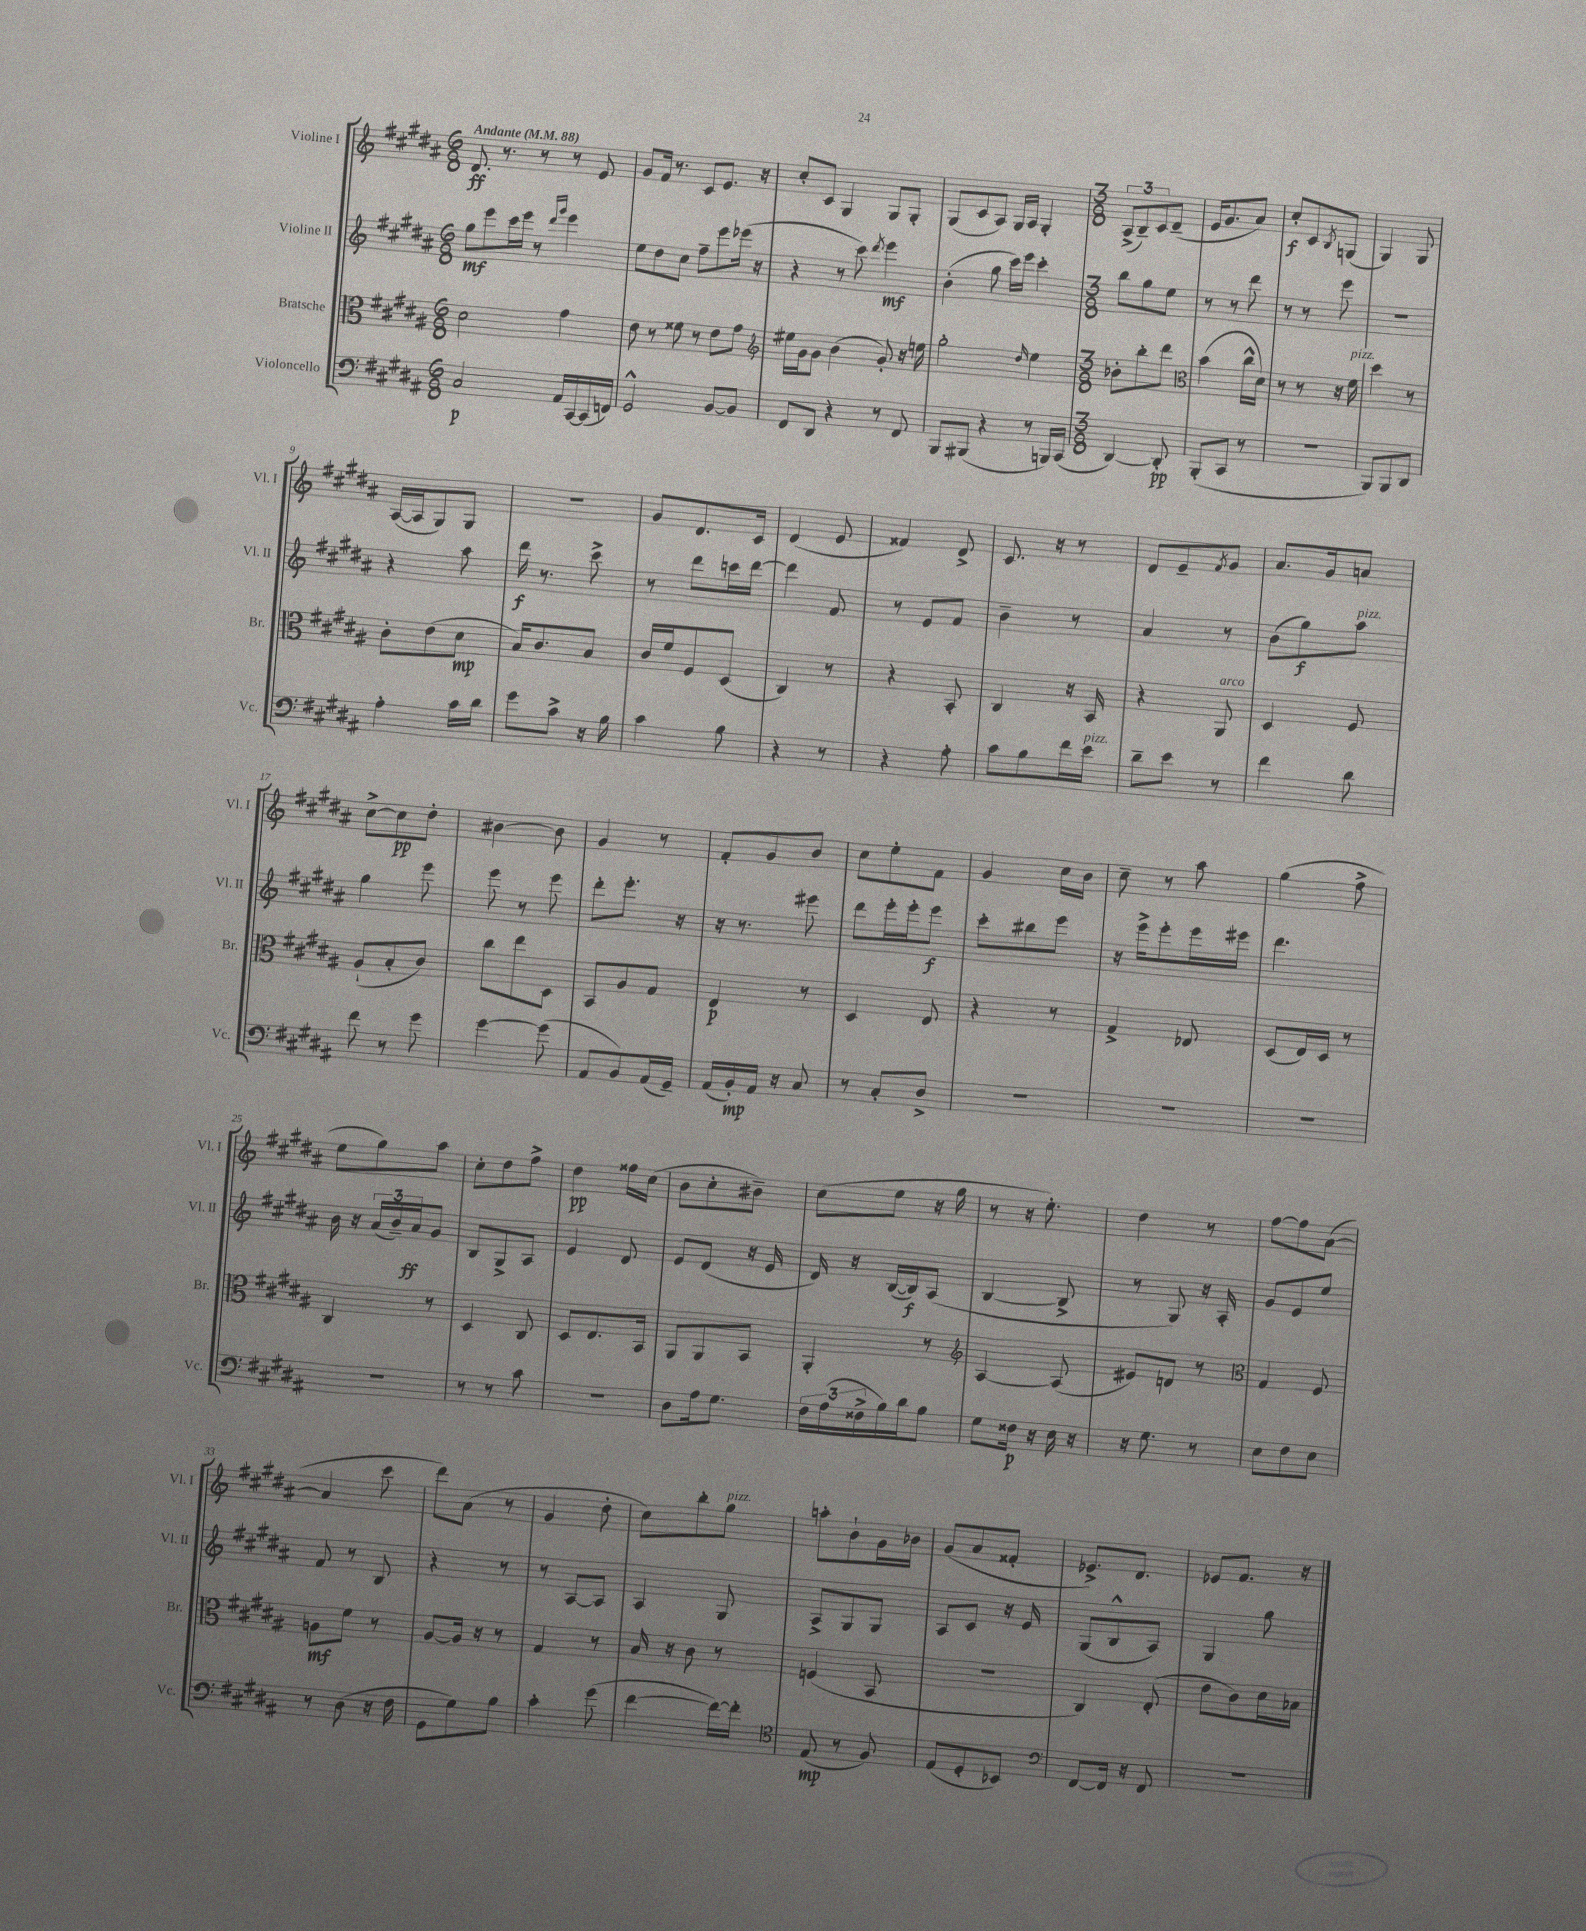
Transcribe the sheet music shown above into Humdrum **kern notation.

**kern	**kern	**kern	**kern
*staff4	*staff3	*staff2	*staff1
*clefF4	*clefC3	*clefG2	*clefG2
*k[f#c#g#d#a#]	*k[f#c#g#d#a#]	*k[f#c#g#d#a#]	*k[f#c#g#d#a#]
*M6/8	*M6/8	*M6/8	*M6/8
*MM88	*MM88	*MM88	*MM88
2C#/	2d#\	8gg#\L	8.d#/
.	.	8eee\	.
.	.	.	8.r
.	.	16ccc#\L	.
.	.	16eee\JJ	.
.	.	8r	8r
.	.	16qqddd#/LL	.
.	.	16qqggg#/JJ	.
16AA#/LL	4g#\	4eee\	8r
[16CC#/	.	.	.
(16CC#/]	.	.	8e/
16FF/JJ)	.	.	.
=	=	=	=
2GG#^^/	8e\	8ee\L	8g#/L
.	8r	8dd#\	16f#/Jk
.	.	.	8.r
.	8f##\	8cc#\J	.
.	8r	8ff#~\L	8c#/L
[8BB/L	8e\L	8eee\	8.e/J
8BB/]J	8g#\J	(16eee-\Jk	.
.	.	16r	16r
=	=	=	=
*	*clefG2	*	*
8FF#/L	16ee#\LL	4r	8cc#'/L
.	16g#\J	.	.
8DD#/J	8g#\J	.	8c#/J
4r	(4b\	8r	4G#/
.	.	8ccc#\)	.
.	.	8qddd#/	.
8r	8g#'/)	4eee\	8G#/L
8FF#/	16r	.	8G#'/J
.	16ee\	.	.
=	=	=	=
8BBB/L	2gg#'\	(4b'\	(8G#/L
(8BBB#/J	.	.	8c#/
4r	.	8gg#\	8A#/J)
.	.	16ccc#\LL)	16G#/LL
.	.	16eee\JJ	16A#/JJ
.	16qqdd#/	.	.
8r	4ee\	4ccc#'\	4G#'/
16BBB/LL)	.	.	.
(16CC#/JJ	.	.	.
=	=	=	=
*M3/8	*M3/8	*M3/8	*M3/8
[4DD#/)	8b-'\L	8bb\L	(12A#^/L
.	.	.	12B~/)
.	8bb'\	8gg#\	.
.	.	.	12c#/
8DD#'/]	8ddd#\J	8ee\J	(8d#~/J
=	=	=	=
*	*clefC3	*	*
(8BBB'/L	(4b\	8r	16e/LK
.	.	.	8.g#/
8CC#/J	.	8r	.
8r	16cc#^^\LL	8ddd#\	8a#/J)
.	16d#\JJ)	.	.
=	=	=	=
4.r	8r	8r	8cc#'/L
.	8r	8r	8c#/
.	.	.	8qB/
.	16r	8eee\	(8G/J
.	16f#\	.	.
=	=	=	=
8BBB/L)	4dd#\	4.r	4G#/)
8BBB/	.	.	.
8DD#/J	8r	.	8G#/
=	=	=	=
4A#'\	8c#'\L	4r	([16A#/LL
.	.	.	16A#/]J
.	(8e\	.	8G#/)
16c#\LL	8d#\J	8aa#\	8G#/J
16d#\JJ	.	.	.
=	=	=	=
8g#\L	16B/LK)	16ddd#\	4.r
.	8.c#/	8.r	.
8c#^\J	.	.	.
16r	8B/J	8ccc#^\	.
16B\	.	.	.
=	=	=	=
4c#\	16c#/LL	8r	8g#/L
.	16f#/J	.	.
.	8F#/	8ddd#\L	8.d#/
8B\	(8D#/J	16ccc\L	.
.	.	[16ddd#\JJ	16c#/Jk
=	=	=	=
4r	4C#/)	4ddd#\]	(4d#/
8r	8r	8f#/	8e/
=	=	=	=
4r	4r	8r	4f##/)
.	.	8e/L	.
8A#'\	8BB'/	8f#/J	8d#^/
=	=	=	=
8c#\L	4C#/	4b~\	8.c#/
8B\	.	.	.
.	.	.	16r
16f#\L	16r	8r	8r
16e\JJ	16BB/	.	.
=	=	=	=
8d#~\L	4r	4a#/	8d#/L
8e\J	.	.	8e~/
.	.	.	8qf#/
8r	8AA#/	8r	8g#/J
=	=	=	=
4f#\	4D#/	(8b\L	8.a#/L
.	.	8gg#\)	.
.	.	.	16g#/k
8d#\	8F#/	8aa#\J	8a/J
=	=	=	=
8f#\	(8A#`/L	4gg#\	[8cc#^\L
8r	8B'/	.	8cc#\]
8g#\	8c#/J)	8eee\	8dd#'\J
=	=	=	=
[4g#\	8cc#\L	8eee\	[4b#\
.	8ee\	8r	.
(8g#\]	8D#\J	8eee\	8b#\]
=	=	=	=
8AA#/L	8BB/L	8ddd#'\L	4g#/
8BB/)	8A#/	8.eee'\J	.
(16AA#/L	8G#/J	.	8r
16GG#~/JJ)	.	16r	.
=	=	=	=
(16AA#/LL	4E/	16r	8f#'/L
16BB'/)	.	8.r	.
16AA#/JJ	.	.	8g#/
16r	.	.	.
8C#/	8r	8eee#\	8b/J
=	=	=	=
8r	4D#/	8ddd#\L	8cc#\L
8C#'/L	.	16eee'\L	8ee'\
.	.	16eee'\J	.
8D#^/J	8E/	8eee\J	8f#\J
=	=	=	=
4.r	4r	8ccc#'\L	4g#/
.	.	8bb#\	.
.	8r	8eee\J	16cc#\LL
.	.	.	16b\JJ
=	=	=	=
4.r	4G#^/	16r	8cc#~\
.	.	16eee^\LK	.
.	.	8eee'\	8r
.	8E-/	16eee\L	8aa#\
.	.	16eee#\JJ	.
=	=	=	=
4.r	(8D#/L	4.ddd#\	(4gg#\
.	16E/L)	.	.
.	16D#/JJ	.	.
.	8r	.	8ff#^\
=	=	=	=
4.r	4C#/	16b\	8ee\L
.	.	16r	.
.	.	(24a#/LL	8gg#\)
.	.	24b~/)	.
.	.	24a#/J	.
.	8r	8g#/J	8aa#\J
=	=	=	=
8r	4D#/	8B/L	8cc#'\L
8r	.	8G#^/	8dd#\
8c#\	8C#/	8A#/J	8ff#^\J
=	=	=	=
4.r	8D#/L	4e/	4dd#\
.	8.E/	.	.
.	.	8d#/	16ff##\LL
.	16BB/Jk	.	(16cc#\JJ
=	=	=	=
8D#\L	8AA#/L	8e/L	8b\L
16A#\k	8AA#/	(8d#/J	8cc#'\
8.G#\J	.	.	.
.	8BB/J	16r	8b#~\J)
.	.	16e/	.
=	=	=	=
24F#\LL	4AA#'/	16d#/)	(8cc#\L
(24A#\	.	.	.
.	.	16r	.
24F##^\	.	.	.
16B\)	.	([16B/LL	8ee\J
16d#\J	.	16B/]J)	.
8B\J	8r	(8A#/J	16r
.	.	.	16gg#\
=	=	=	=
*	*clefG2	*	*
8G#\L	[4A#/	[4B/	8r
16F##\Jk	.	.	16r
16r	.	.	8.ee'\)
16E\	(8A#/]	8B^/]	.
16r	.	.	.
=	=	=	=
16r	8e#/L)	8r	4dd#\
8.G#\	.	.	.
.	8d/J	8G#/)	.
8r	8r	16r	8r
.	.	16A#'/	.
=	=	=	=
*	*clefC3	*	*
8E\L	4G#/	8g#/L	[8ff#\L
8F#\	.	8e/	8ff#\]
8E\J	8F#/	8ee/J	([8a#\J
=	=	=	=
8r	8A\L	8f#/	4a#/]
(8D#\	8f#\J	8r	.
16r	8r	8B/	8ccc#\
16F#\	.	.	.
=	=	=	=
8GG#\L	[8A#/L	4r	8ddd#\L)
8G#\)	16A#/]Jk	.	(8a#\J
.	16r	.	.
8B\J	8r	8r	8r
=	=	=	=
4c#'\	4G#/	8r	4g#/
.	.	[8A#/L	.
(8g#\	8r	8A#/]J	8dd#'\
=	=	=	=
[4f#\	16B/	4A#/	8cc#\L)
.	16r	.	.
.	8c#\	.	8bb'\
16f#\_LL)	8r	8G#/	8gg#\J
16f#'\]JJ	.	.	.
=	=	=	=
*clefC4	*	*	*
(8E/	(4F/	8A#^/L	8aa'\L
8r	.	8G#/	8b`\
8F#/)	8BB/	8G#/J	16g#\L
.	.	.	16b-\JJ
=	=	=	=
(8E/L	4.r	8A#/L	(8g#/L
8D#'/	.	8c#/J	8a#/
8BB-/J)	.	16r	8f##'/J
.	.	16e/	.
=	=	=	=
*clefF4	*	*	*
[8FF#/L	4C#/)	(8G#/L	8.e-^/L)
16FF#/]Jk	.	8B^^/	.
16r	.	.	8.d#/J
8FF#/	(8E'/	8A#/J)	.
=	=	=	=
4.r	8e\L	4G#/	8e-/L
.	8c#\)	.	8.f#/J
.	16d#\L	8gg#\	.
.	16B-\JJ	.	16r
==	==	==	==
*-	*-	*-	*-
